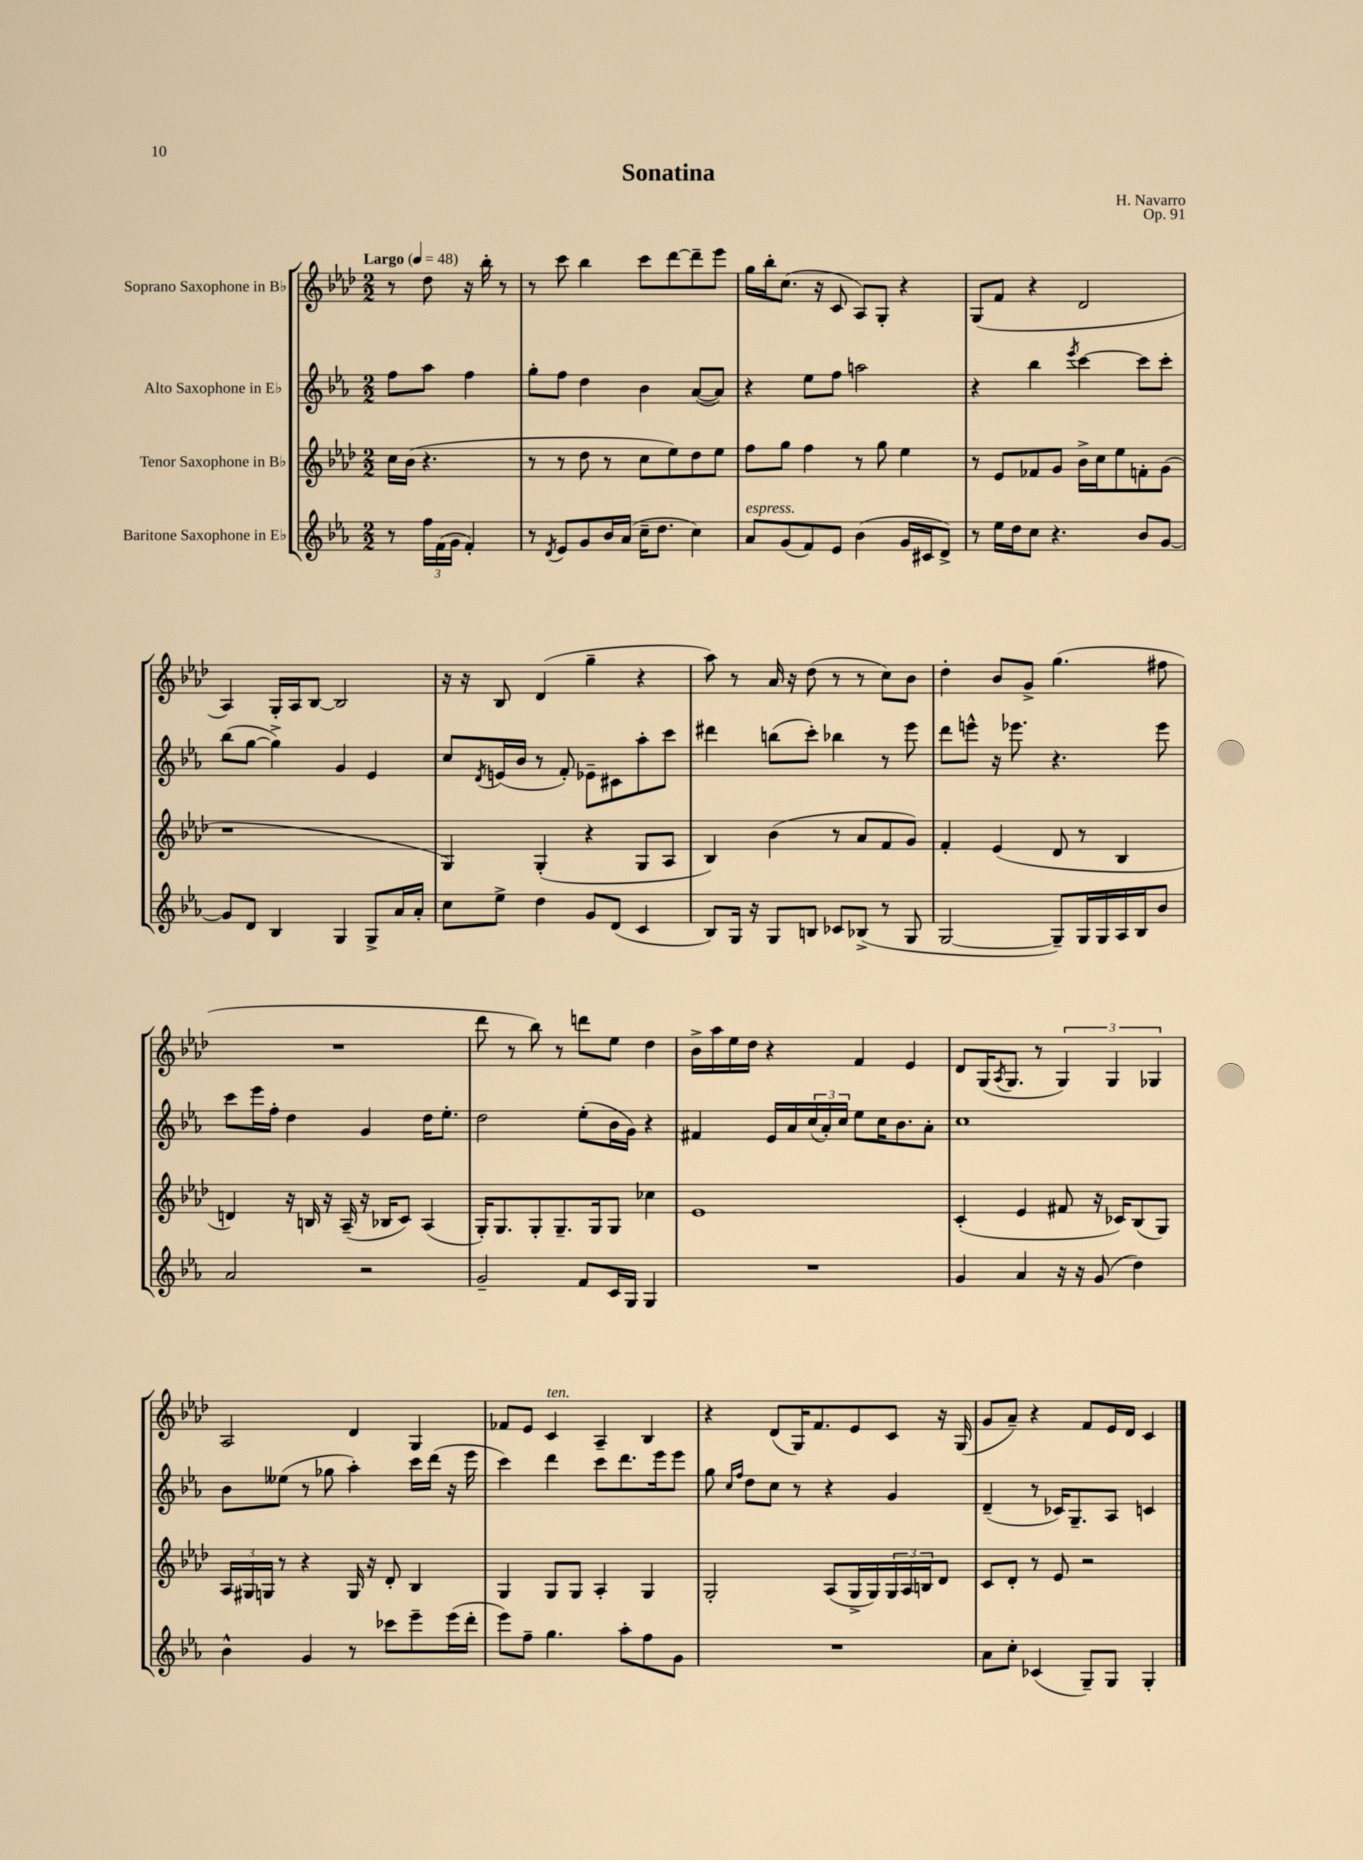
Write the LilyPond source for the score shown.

\header { title = "Sonatina" composer = "H. Navarro" opus = "Op. 91" }
<<
\new StaffGroup <<
\new Staff = "s0" \with { instrumentName = "Soprano Saxophone in Bb" } {
    \clef treble \key aes \major \numericTimeSignature \time 2/2 \partial 2 \tempo "Largo" 4 = 48
    r8 des''8 r16 bes''16-. r8 |
    r8 c'''8 bes''4 c'''8 des'''8~ des'''8-- ees'''8 |
    g''16 bes''16-. c''8.( r16 c'8 aes8) g8-. r4 |
    g8( f'8 r4 des'2 |
    aes4) g16-. aes16 bes8~ bes2 |
    r16 r16 bes8 des'4( g''4-- r4 |
    aes''8) r8 aes'16 r16 des''8( r8 r8 c''8) bes'8 |
    des''4-. bes'8 g'8-> g''4.( fis''8 |
    R1 |
    des'''8 r8 bes''8) r8 d'''8 ees''8 des''4 |
    bes'16-> aes''16 ees''16 des''16 r4 f'4 ees'4 |
    des'8 g16( \acciaccatura { aes8 } g8. r8 \tuplet 3/2 { g4) g4 ges4 } |
    aes2 des'4 g4 |
    fes'8 ees'8 c'4^\markup { \italic "ten." } aes4-- bes4 |
    r4 des'8( g16) f'8. ees'8 c'8 r16 g16( |
    g'8 aes'8--) r4 f'8 ees'16 des'16 c'4 \bar "|." |
}
\new Staff = "s1" \with { instrumentName = "Alto Saxophone in Eb" } {
    \clef treble \key ees \major \numericTimeSignature \time 2/2 \partial 2
    f''8 aes''8 f''4 |
    g''8-. f''8 d''4 bes'4 aes'8~( aes'8) |
    r4 ees''8 f''8 a''2 |
    r4 bes''4 \acciaccatura { ees'''8 } c'''4~ c'''8 c'''8-. |
    bes''8( g''8~ g''4->) g'4 ees'4 |
    c''8 \acciaccatura { d'8 } e'16( bes'16 r8 f'8-.) ees'8-- cis'8 aes''8-. c'''8 |
    dis'''4 b''8( c'''8-.) bes''4 r8 ees'''8 |
    d'''8 e'''8-^ r16 ees'''8. r4. ees'''8 |
    c'''8 ees'''16 f''16-. d''4 g'4 d''16 ees''8.-. |
    d''2 ees''8-.( bes'16 g'16) r4 |
    fis'4 ees'16 aes'16 \tuplet 3/2 { c''16( aes'16-.) c''16 } ees''8 c''16 bes'8. aes'8-. |
    c''1 |
    bes'8 eeses''8( r8 ges''8 aes''4-.) c'''16 d'''16( r16 ees'''16 |
    c'''4) d'''4 c'''8 d'''8. ees'''16 ees'''8 |
    g''8 \grace { c''16 f''16 } d''8 c''8 r8 r4 g'4 |
    d'4--( r8 ces'16) g8.-- aes8 c'4 \bar "|." |
}
\new Staff = "s2" \with { instrumentName = "Tenor Saxophone in Bb" } {
    \clef treble \key aes \major \numericTimeSignature \time 2/2 \partial 2
    c''16 bes'16( r4. |
    r8 r8 des''8 r8 c''8 ees''8) des''8 ees''8 |
    f''8 g''8 f''4 r8 g''8 ees''4 |
    r8 ees'8 fes'8 g'8 bes'16-> c''16 ees''8 f'8-. g'8( |
    r1 |
    g4) g4-.( r4 g8 aes8 |
    bes4) bes'4( r8 aes'8 f'8 g'8) |
    f'4-. ees'4( des'8 r8 bes4 |
    d'4) r16 b16 r16 aes16--( r16 bes16 c'8) aes4( |
    g16-.) g8. g8-. g8.-- g16 g8 ces''4 |
    ees'1 |
    c'4-.( ees'4 fis'8 r16 ces'16) bes8( g8) |
    \tuplet 3/2 { aes16 gis16 g16 } r8 r4 g16 r16 des'8-. bes4 |
    g4 g8 g8 aes4-. g4 |
    g2-. aes8( g16-> g16) \tuplet 3/2 { g16 aes16 b16 } des'8 |
    c'8 des'8-. r8 ees'8 r2 \bar "|." |
}
\new Staff = "s3" \with { instrumentName = "Baritone Saxophone in Eb" } {
    \clef treble \key ees \major \numericTimeSignature \time 2/2 \partial 2
    r8 \tuplet 3/2 { f''16 f'16( g'16 } f'4-.) |
    r8 \acciaccatura { d'8 } ees'8 g'8 bes'16 aes'16( c''16-- d''8. c''4) |
    aes'8^\markup { \italic "espress." } g'8( f'8) ees'8 bes'4( g'16 cis'16 d'8->) |
    r8 ees''16 d''16 c''8 r4. bes'8 g'8~ |
    g'8 d'8 bes4 g4 g8-> aes'16 aes'16-. |
    c''8 ees''8-> d''4 g'8 d'8( c'4 |
    bes8) g16 r16 g8 b8 ces'8 bes8->( r8 g8 |
    g2~ g8--) g16 g16 aes16 bes16 bes'8 |
    aes'2 r2 |
    g'2-- f'8 c'16 g16 g4 |
    R1 |
    g'4 aes'4 r16 r16 g'8( d''4) |
    bes'4-^ g'4 r8 ces'''8 ees'''8-- ees'''16( d'''16-. |
    ees'''8) f''8-- g''4. aes''8-. f''8 g'8 |
    R1 |
    aes'8 c''8-. ces'4( g8--) g8 g4-. \bar "|." |
}
>>
>>
\layout { \context { \Score \remove "Bar_number_engraver" } }
